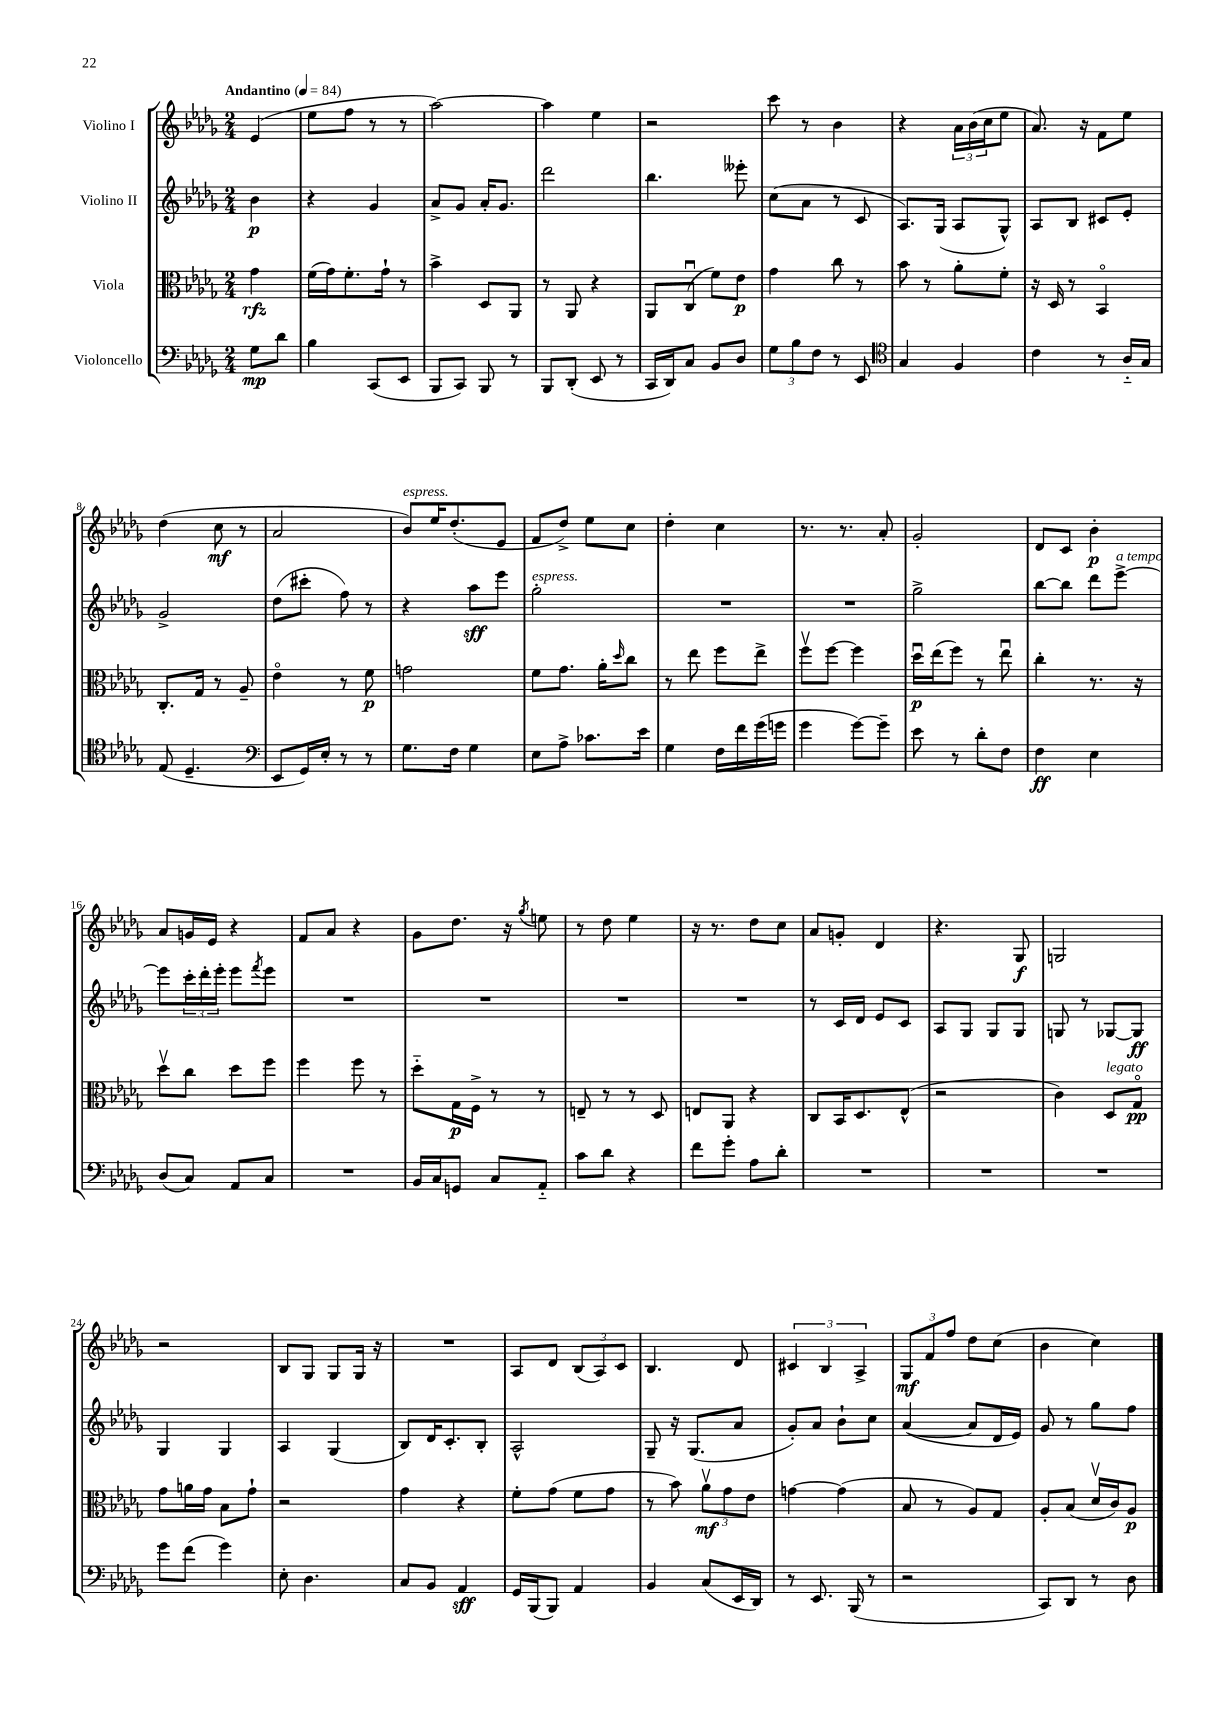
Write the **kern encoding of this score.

**kern	**kern	**kern	**kern
*staff4	*staff3	*staff2	*staff1
*clefF4	*clefC3	*clefG2	*clefG2
*k[b-e-a-d-g-]	*k[b-e-a-d-g-]	*k[b-e-a-d-g-]	*k[b-e-a-d-g-]
*M2/4	*M2/4	*M2/4	*M2/4
*MM84	*MM84	*MM84	*MM84
8G-\L	4g-\	4b-\	(4e-/
8d-\J	.	.	.
=	=	=	=
4B-\	(16f\LL	4r	8ee-\L
.	16g-\J)	.	.
.	8.f'\	.	8ff\J
(8CC/L	.	4g-/	8r
.	16g-`\Jk	.	.
8EE-/J	8r	.	8r
=	=	=	=
8BBB-/L	4b-^\	8a-^/L	[2aa-\)
8CC/J)	.	8g-/J	.
8BBB-/	8D-/L	16a-'/LK	.
.	.	8.g-/J	.
8r	8AA-/J	.	.
=	=	=	=
8BBB-/L	8r	2ddd-\	4aa-\]
(8DD-'/J	8AA-/	.	.
8EE-/	4r	.	4ee-\
8r	.	.	.
=	=	=	=
16CC/LL	8AA-/L	4.bb-\	2r
16DD-/J)	.	.	.
8C/J	(8Cu/J	.	.
8BB-/L	8f\L)	.	.
8D-/J	8e-\J	8eee--'\	.
=	=	=	=
12G-\L	4g-\	(8cc\L	8ccc\
12B-\	.	.	.
.	.	8a-\J	8r
12F\J	.	.	.
8r	8cc\	8r	4b-\
8EE-/	8r	8c/	.
=	=	=	=
*clefC4	*	*	*
4G-/	8b-\	8.A-/L)	4r
.	8r	.	.
.	.	(16G-/Jk	.
4F/	8a-'\L	8A-/L	24a-\LL
.	.	.	(24b-\
.	.	.	24cc\J
.	8f'\J	8G-^^/J)	8ee-\J
=	=	=	=
4c\	16r	8A-/L	8.a-/)
.	16D-/	.	.
.	8r	8B-/J	.
.	.	.	16r
8r	4BB-o/	8c#/L	8f\L
16A-'~/LL	.	8e-'/J	8ee-\J
16G-/JJ	.	.	.
=	=	=	=
(8E-/	8.C'/L	2g-^/	(4dd-\
4.D-~/	.	.	.
.	16G-/Jk	.	.
.	8r	.	8cc\
.	8A-~/	.	8r
=	=	=	=
*clefF4	*	*	*
8EE-/L	4e-o\	(8dd-\L	2a-/
16GG-/L)	.	8ccc#'\J	.
16E-'/JJ	.	.	.
8r	8r	8ff\)	.
8r	8f\	8r	.
=	=	=	=
8.G-\L	2g\	4r	8b-/L)
.	.	.	16ee-/K
16F\Jk	.	.	(8.dd-'/
4G-\	.	8aa-\L	.
.	.	8eee-\J	8e-/J
=	=	=	=
8E-\L	8f\L	2gg-'\	8f/L
8A-^\J	8.g-\J	.	8dd-^/J)
8.c-\L	.	.	8ee-\L
.	16a-'\LK	.	.
.	16qqdd-/	.	.
.	8cc\J	.	8cc\J
16e-\Jk	.	.	.
=	=	=	=
4G-\	8r	2r	4dd-'\
.	8ee-\	.	.
16F\LL	8ff\L	.	4cc\
16f\	.	.	.
(16g-\	8ee-^\J	.	.
16g\JJ	.	.	.
=	=	=	=
4g-\	8ffv\L	2r	8.r
.	[8ff\J	.	.
.	.	.	8.r
[8g-\L)	4ff\]	.	.
8g-~\]J	.	.	8a-'/
=	=	=	=
8e-\	16dd-u\LL	2gg-^\	2g-'/
.	(16ee-\J	.	.
8r	8ff\J)	.	.
8d-'\L	8r	.	.
8F\J	8ee-u\	.	.
=	=	=	=
4F\	4cc'\	[8bb-\L	8d-/L
.	.	8bb-\]J	8c/J
4E-\	8.r	8ddd-\L	4b-'\
.	.	[8eee-^\J	.
.	16r	.	.
=	=	=	=
(8D-/L	8dd-v\L	8eee-\]L	8a-/L
8C/J)	8cc\J	24ccc'\L	16g/L
.	.	24ddd-'\	.
.	.	.	16e-/JJ
.	.	24eee-'\JJ	.
8AA-/L	8dd-\L	8eee-\L	4r
.	.	8qfff/	.
8C/J	8ff\J	8eee-\J	.
=	=	=	=
2r	4ff\	2r	8f/L
.	.	.	8a-/J
.	8ff\	.	4r
.	8r	.	.
=	=	=	=
16BB-/LL	8dd-'~\L	2r	8g-\L
16C/J	.	.	.
8GG/J	16G-\L	.	8.dd-\J
.	16F^\JJ	.	.
8C/L	8r	.	.
.	.	.	16r
.	.	.	8qgg-/
8AA-'~/J	8r	.	8ee\
=	=	=	=
8c\L	8E~/	2r	8r
8d-\J	8r	.	8dd-\
4r	8r	.	4ee-\
.	8D-/	.	.
=	=	=	=
8f\L	8E/L	2r	16r
.	.	.	8.r
8g-'\J	8AA-/J	.	.
8A-\L	4r	.	8dd-\L
8d-'\J	.	.	8cc\J
=	=	=	=
2r	8C/L	8r	8a-/L
.	16BB-/K	16c/LL	8g'/J
.	8.D-/	16d-/JJ	.
.	.	8e-/L	4d-/
.	(8E-^^/J	8c/J	.
=	=	=	=
2r	2r	8A-/L	4.r
.	.	8G-/J	.
.	.	8G-/L	.
.	.	8G-/J	8G-/
=	=	=	=
2r	4c\)	8G/	2G/
.	.	8r	.
.	8D-/L	[8G-/L	.
.	8G-o/J	8G-/]J	.
=	=	=	=
8g-\L	8g-\L	4G-/	2r
(8f\J	16a\L	.	.
.	16g-\JJ	.	.
4g-\)	8B-\L	4G-/	.
.	8g-`\J	.	.
=	=	=	=
8E-'\	2r	4A-/	8B-/L
4.D-\	.	.	8G-/J
.	.	(4G-/	8G-/L
.	.	.	16G-/Jk
.	.	.	16r
=	=	=	=
8C/L	4g-\	8B-/L)	2r
8BB-/J	.	16d-/K	.
.	.	8.c'/	.
4AA-/	4r	.	.
.	.	8B-'/J	.
=	=	=	=
16GG-/LL	8f'\L	2A-^^/	8A-/L
(16BBB-/J	.	.	.
8BBB-/J)	(8g-\J	.	8d-/J
4AA-/	8f\L	.	(12B-/L
.	.	.	12A-/)
.	8g-\J	.	.
.	.	.	12c/J
=	=	=	=
4BB-/	8r	8G-~/	4.B-/
.	8b-\)	16r	.
.	.	(8.G-/L	.
(8C/L	12a-v\L	.	.
.	12g-\	.	.
16EE-/L	.	8a-/J	8d-/
.	12e-\J	.	.
16DD-/JJ)	.	.	.
=	=	=	=
8r	[4g\	8g-'/L)	6c#/
8.EE-/	.	8a-/J	.
.	.	.	6B-/
.	(4g\]	8b-`\L	.
(16BBB-/	.	.	.
.	.	.	6A-^/
8r	.	8cc\J	.
=	=	=	=
2r	8B-/	([4a-/	12G-/L
.	.	.	12f/
.	8r	.	.
.	.	.	12ff/J
.	8A-/L)	8a-/]L	8dd-\L
.	8G-/J	16d-/L	(8cc\J
.	.	16e-/JJ)	.
=	=	=	=
8CC/L)	8A-'/L	8g-/	4b-\
8DD-/J	(8B-/J	8r	.
8r	16d-v/LL	8gg-\L	4cc\)
.	16c/J)	.	.
8D-\	8A-/J	8ff\J	.
==	==	==	==
*-	*-	*-	*-
